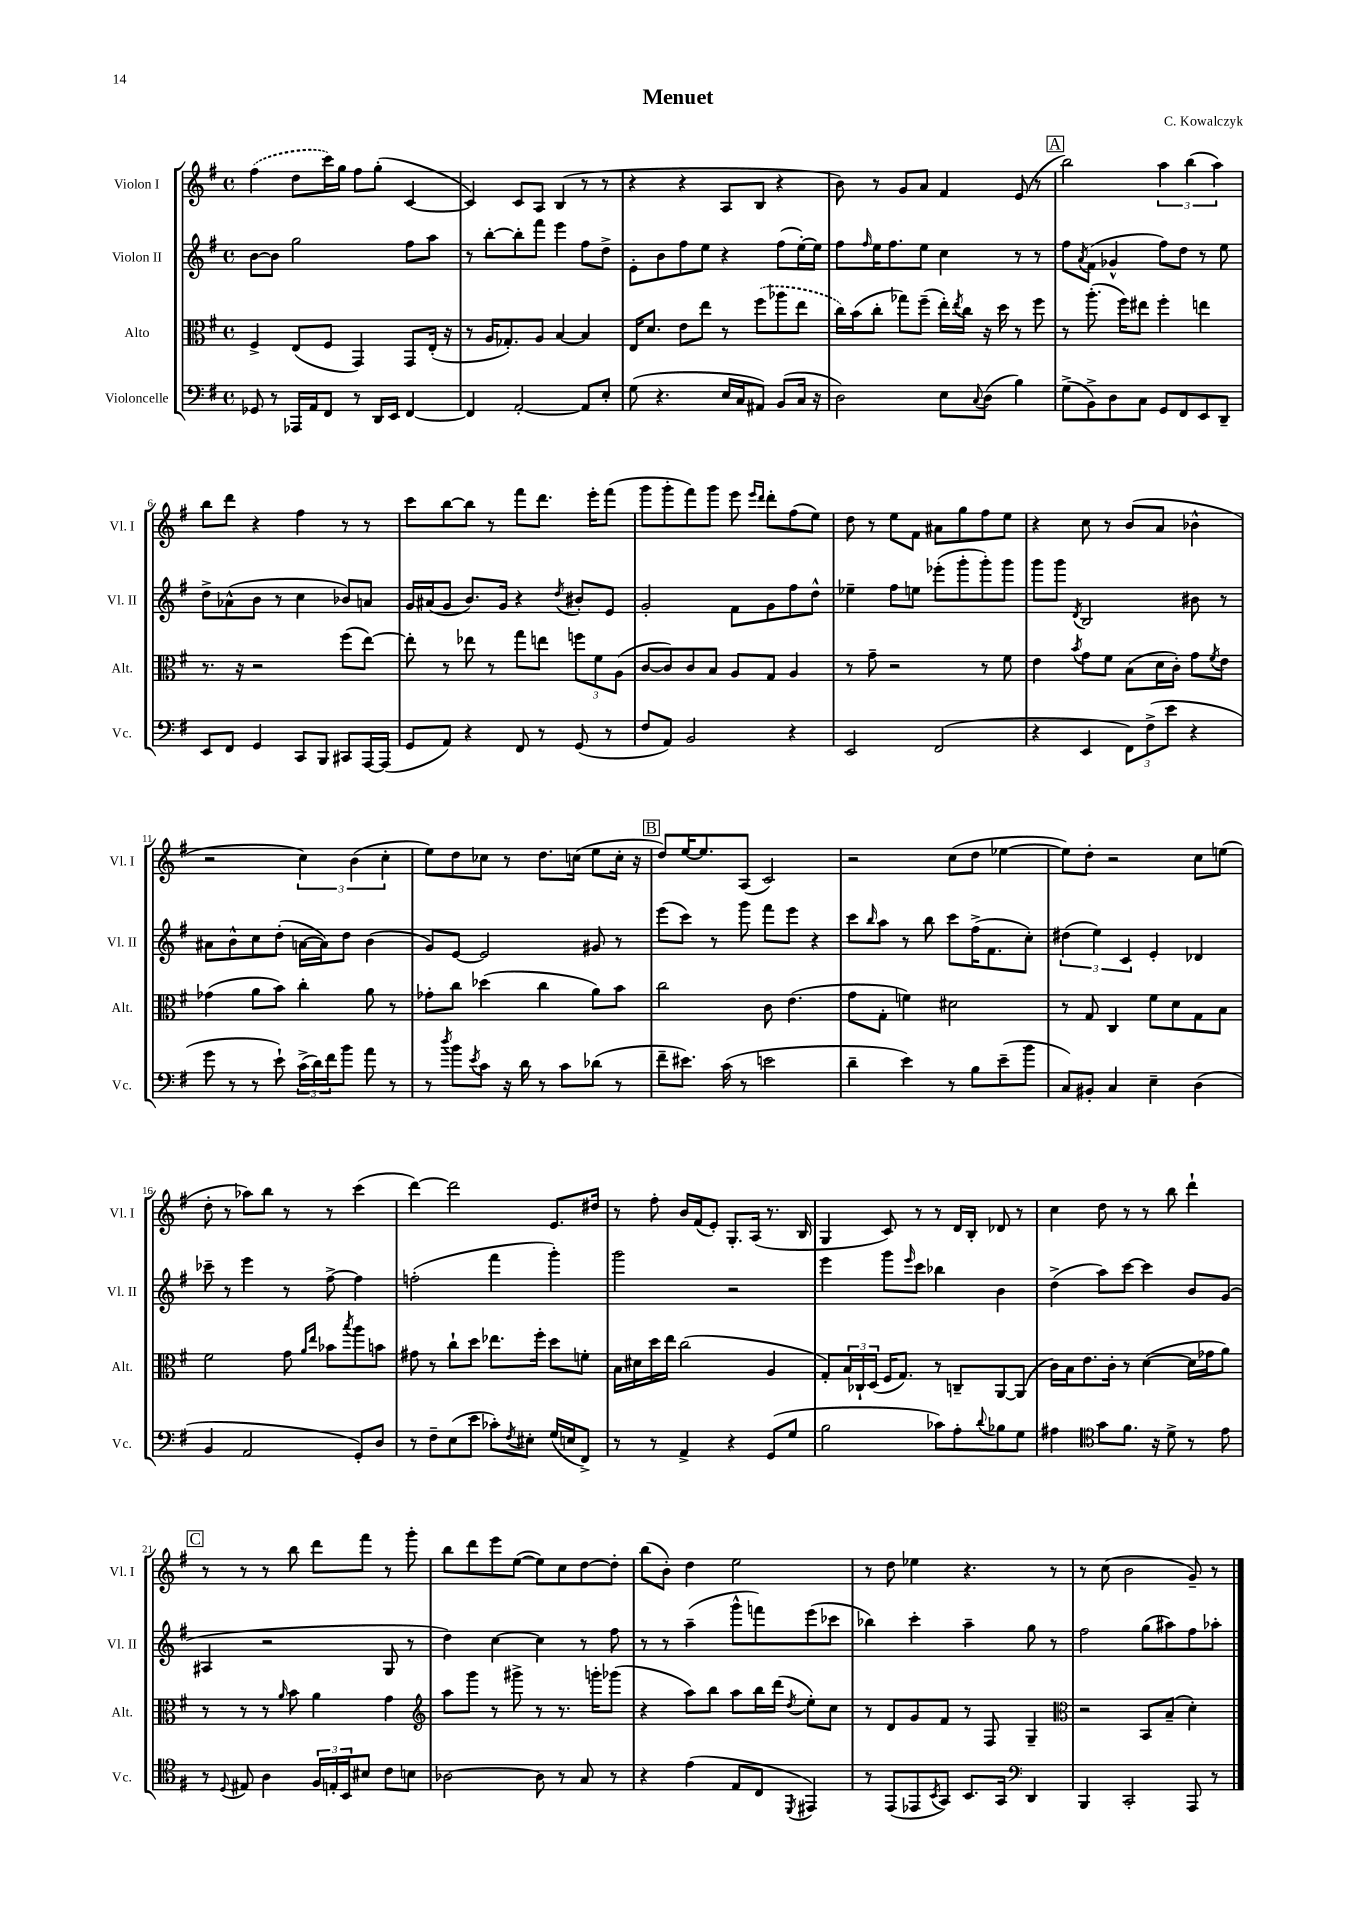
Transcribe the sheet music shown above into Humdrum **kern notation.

**kern	**kern	**kern	**kern
*staff4	*staff3	*staff2	*staff1
*clefF4	*clefC3	*clefG2	*clefG2
*k[f#]	*k[f#]	*k[f#]	*k[f#]
*M4/4	*M4/4	*M4/4	*M4/4
*met(c)	*met(c)	*met(c)	*met(c)
8GG-	4F#^	[8b	(4ff#
8r	.	8b]	.
16AAA-	(8E	2gg	8dd
16AA	.	.	.
8FF#	8F#	.	16ccc)
.	.	.	16gg
8r	4GG)	.	8ff#
16DD	.	.	(8gg'
16EE	.	.	.
[4FF#	8GG	8ff#	[4c
.	(16E'	8aa	.
.	16r	.	.
=	=	=	=
4FF#]	8r	8r	4c])
.	16A	[8bb'	.
.	8.G-')	.	.
[2AA'	.	8bb']	8c
.	8A	8fff#	8A
.	[4B	4eee	(4B
8AA]	4B]	8ff#	8r
8E'	.	8dd^	8r
=	=	=	=
(8G	16E	8e'	4r
.	8.d	.	.
4.r	.	8b	.
.	8e	8ff#	4r
.	8ee	8ee	.
16E	8r	4r	8A
16C	.	.	.
8AA#)	(8ff#	.	8B
(8BB	8aa-	(8ff#	4r
16C	8ee	[16ee')	.
16r	.	16ee]	.
=	=	=	=
2D)	16cc)	8ff#	8b)
.	(16b	.	.
.	.	16qqff#	.
.	8cc'	16ee	8r
.	.	8.ff#	.
.	8gg-)	.	8g
.	(8ff#~	8ee	8a
8E	16ee')	4cc	4f#
.	8qee	.	.
.	16cc	.	.
8qqC	.	.	.
(8D	16r	.	.
.	16dd	.	.
4B)	8r	8r	(8e
.	8ff#	8r	8r
=	=	=	=
(8G^	8r	8ff#	2bb)
.	.	8qa	.
8BB^)	(8.aa'	(8f#	.
8D	.	4g-^^	.
.	16ff#)	.	.
8C	8ee#	.	.
8GG	4ff#'	8ff#)	6aa
8FF#	.	8dd	.
.	.	.	(6bb
8EE	4ee	8r	.
.	.	.	6aa)
8DD~	.	8ee	.
=	=	=	=
8EE	8.r	8dd^	8bb
8FF#	.	(8a-^^	8ddd
.	16r	.	.
4GG	2r	8b	4r
.	.	8r	.
8CC	.	4cc	4ff#
8BBB	.	.	.
8CC#	(8ff#	8b-)	8r
[16AAA	[8ee)	8a	8r
(16AAA]	.	.	.
=	=	=	=
8GG	8ee']	16g	8ccc
.	.	(16a#	.
8AA)	8r	8g	[8bb
4r	8ee-	8.b)	8bb]
.	8r	.	8r
.	.	16g	.
8FF#	8gg	4r	8fff#
8r	8ee	.	8.ddd
.	.	8qdd	.
(8GG	12ff	8b#'	.
.	.	.	16eee'
.	12f#	.	.
8r	.	8e	(8fff#
.	(12A	.	.
=	=	=	=
8F#	[8c	2g'	8ggg
8AA)	8c])	.	8ggg'
2BB	8c	.	8fff#)
.	8B	.	8ggg
.	8A	8f#	8eee
.	.	.	16qqeee
.	.	.	16qqddd
.	8G	8g	8ddd'
4r	4A	8ff#	(8ff#
.	.	8dd^^	8ee)
=	=	=	=
2EE	8r	4ee-~	8dd
.	8g~	.	8r
.	2r	8ff#	8ee
.	.	8ee	8f#
(2FF#	.	(8eee-'	8a#
.	.	8ggg'	8gg
.	8r	8ggg')	8ff#
.	8f#	8ggg	8ee
=	=	=	=
4r	4e	8ggg	4r
.	.	8ggg	.
.	8qb	8qd	.
4EE	8g	2B	8cc
.	8f#	.	8r
12FF#)	(8B	.	(8b
(12F#^	.	.	.
.	16d	.	8a
12e	.	.	.
.	16c')	.	.
4r	8g	8b#	4b-^^
.	8qf#	.	.
.	8e	8r	.
=	=	=	=
8g	(4g-	8a#	2r
8r	.	8b^^	.
8r	8a	8cc	.
8e`)	8b)	(8dd'	.
(24c^	4cc'	[16a	6cc)
24d)	.	.	.
.	.	16a])	.
24f#	.	.	.
8b	.	8dd	.
.	.	.	(6b
8a	8a	(4b	.
.	.	.	6cc'
8r	8r	.	.
=	=	=	=
8r	8g-'	8g)	8ee)
8qdd	.	.	.
8b	8cc	[8e	8dd
8qe	.	.	.
8c	(4dd-	2e]	8cc-
16r	.	.	8r
16d	.	.	.
8r	4cc	.	8.dd
8c	.	.	.
.	.	.	(16cc
(8d-	8a)	8g#	8ee
8r	8b	8r	16cc'
.	.	.	16r
=	=	=	=
8f#~	2cc	(8eee	8dd)
8.e#)	.	8ccc)	[16ee
.	.	.	8.ee]
.	.	8r	.
(16c	.	.	.
8r	.	8ggg	(8A
2e	8c	8fff#	2c)
.	(4.e	8eee	.
.	.	4r	.
=	=	=	=
4d~	8g	8ccc	2r
.	.	16qqbb	.
.	8G'	8aa	.
4e)	4f)	8r	.
.	.	8bb	.
8r	2d#	8ccc	(8cc
8B	.	(16ff#^	8dd
.	.	8.f#	.
(8e~	.	.	[4ee-
8b	.	8cc')	.
=	=	=	=
8C)	8r	(6dd#	8ee-])
8BB#'	8G	.	8dd'
.	.	6ee)	.
4C	4C	.	2r
.	.	6c	.
4E~	8f#	4e'	.
.	8d	.	.
(4D	8G	4d-	8cc
.	8B	.	(8ee
=	=	=	=
4BB	2f#	8ccc-~	8dd'
.	.	8r	8r
2AA	.	4eee	8aa-)
.	.	.	8bb
.	8g	8r	8r
.	16qqa	.	.
.	16qqee	.	.
.	8b-	[8ff#^	8r
.	8qbb	.	.
8GG')	8aa	4ff#]	(4ccc
8D	8b	.	.
=	=	=	=
8r	8g#	(2ff'	[4ddd)
8F#~	8r	.	.
(8E	8cc`	.	2ddd]
8e	8dd	.	.
8c-')	8.ee-	4fff#	.
8qF#	.	.	.
8E#'	.	.	.
.	16ff#'	.	.
(16G	8dd	4ggg')	8.e
16E	.	.	.
8FF#^)	8f'	.	.
.	.	.	16dd#
=	=	=	=
8r	16B	2ggg	8r
.	16d#	.	.
8r	16dd	.	8ff#'
.	16ee	.	.
4AA^	(2cc	.	16b
.	.	.	(16f#
.	.	.	8e')
4r	.	2r	8.G'
.	.	.	(16A
(8GG	4A	.	8.r
8G	.	.	.
.	.	.	16B
=	=	=	=
2B	8G')	4eee	4G
.	24B	.	.
.	24C-`	.	.
.	(24D	.	.
.	16F#	8ggg	8c)
.	8.G)	.	.
.	.	16qqeee	.
.	.	8ccc	8r
8c-)	8r	4bb-	8r
8A'	8C~	.	16d
.	.	.	16B'
8qqd	.	.	.
8B-	[8AA	4b	8d-
8G	(8AA]	.	8r
=	=	=	=
4A#	16c)	(4dd^	4cc
.	16B	.	.
.	8.e	.	.
*clefC4	*	*	*
8g	.	8aa)	8dd
.	16c'	.	.
8.f#	8r	[8ccc	8r
.	([4d	4ccc]	8r
16r	.	.	.
8d^	.	.	8bb
8r	16d]	8b	4ddd`
.	16g-	.	.
8e	8a)	(8g	.
=	=	=	=
8r	8r	4A#	8r
8qqD	.	.	.
8E#	8r	.	8r
4A	8r	2r	8r
.	16qqa	.	.
.	8b	.	8bb
24F#	4a	.	8ddd
24E'	.	.	.
24BB	.	.	.
8B#	.	.	8fff#
8c	4g	8G	8r
8B	.	8r	8ggg'
=	=	=	=
*	*clefG2	*	*
[2A-	8aa	4dd)	8bb
.	8ggg	.	8ddd
.	8r	[4cc	8eee
.	8ggg#^	.	([8ee
8A-]	8r	4cc]	8ee])
8r	8.r	.	8cc
8G	.	8r	[8dd
.	16ggg'	.	.
8r	(8ggg-	8ff#	8dd']
=	=	=	=
4r	4r	8r	(8bb
.	.	8r	8b')
(4e	8aa)	(4aa~	4dd
.	8bb	.	.
8E	8aa	8ggg^^	2ee
8C	16bb	8fff)	.
.	(16ddd	.	.
8qDD	8qdd	.	.
4EE#)	8ee')	(8eee	.
.	8cc	8ccc-	.
=	=	=	=
8r	8r	4bb-)	8r
(8EE	8d	.	8dd
8EE-	8g	4ccc'	4ee-
8qBB	.	.	.
8GG)	8f#	.	.
8.BB	8r	4aa~	4.r
.	8F#	.	.
16GG	.	.	.
*clefF4	*	*	*
4DD	4G~	8gg	.
.	.	8r	8r
=	=	=	=
*	*clefC3	*	*
4BBB	2r	2ff#	8r
.	.	.	(8cc
2CC'	.	.	2b
.	8BB	(8gg	.
.	(8B~	8aa#)	.
8AAA	4d')	8ff#	8g~)
8r	.	8aa-'	8r
==	==	==	==
*-	*-	*-	*-
